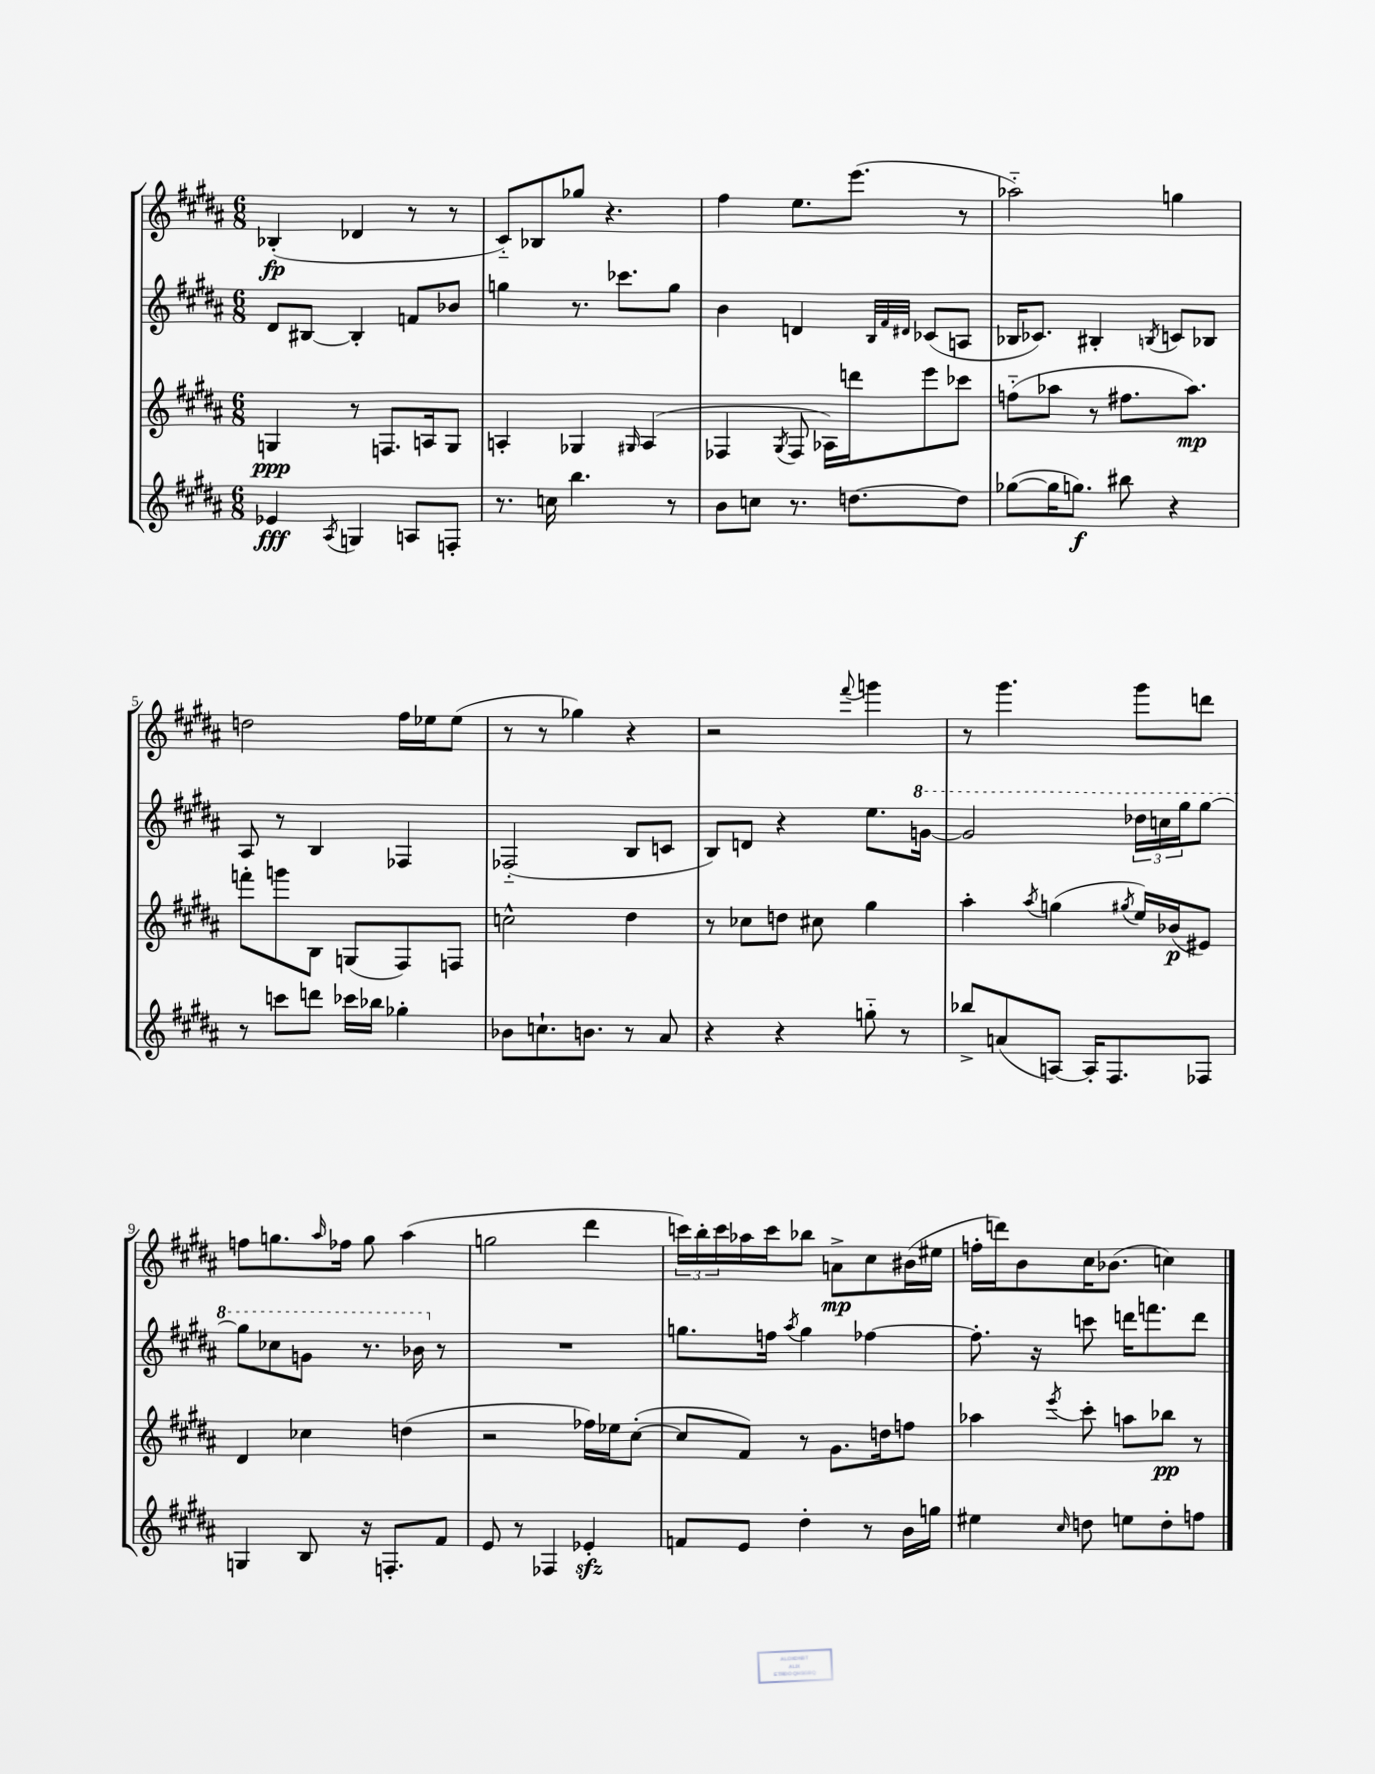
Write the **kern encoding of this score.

**kern	**kern	**kern	**kern
*staff4	*staff3	*staff2	*staff1
*clefG2	*clefG2	*clefG2	*clefG2
*k[f#c#g#d#a#]	*k[f#c#g#d#a#]	*k[f#c#g#d#a#]	*k[f#c#g#d#a#]
*M6/8	*M6/8	*M6/8	*M6/8
4e-	4G	8d#	(4B-'
.	.	[8B#	.
8qA#	.	.	.
4G	8r	4B#']	4d-
.	8.F	.	.
8A	.	8f	8r
.	16A	.	.
8F'	8G	8b-	8r
=	=	=	=
8.r	4A'	4gg	8c#'~)
.	.	.	8B-
16cc	.	.	.
4.bb	4G-	8.r	8gg-
.	.	.	4.r
.	.	8.ccc-	.
.	16qqG#	.	.
.	(4A	.	.
8r	.	8gg	.
=	=	=	=
8b	4F-	4b	4ff#
8cc	.	.	.
.	8qG#	.	.
8.r	8F-	4d	8.ee
.	16A-)	.	.
[8.dd	16ddd	.	(8.eee
.	.	32qqB	.
.	.	32qqf#	.
.	.	32qqd#	.
.	8eee	(8c-	.
8dd]	8ccc-	8A	8r
=	=	=	=
([8gg-	(8ff'~	16B-	2aa-'~)
.	.	8.c-)	.
16gg-]	8aa-	.	.
8.gg)	.	.	.
.	8r	4B#'	.
8bb#	8.ff#	.	.
.	.	8qB	.
4r	.	8c	4gg
.	8.aa-)	.	.
.	.	8B-	.
=	=	=	=
8r	8fff'	8A#	2dd
8ccc	8ggg	8r	.
8ddd	8B	4B	.
16ccc-	(8G	.	.
16bb-	.	.	.
4gg-'	8F#)	4F-	16ff#
.	.	.	16ee-
.	8F	.	(8ee-
=	=	=	=
8b-	2cc^^	(2F-'~	8r
8.cc`	.	.	8r
.	.	.	4gg-)
8.b	.	.	.
8r	4dd#	8B	4r
8a#	.	8c	.
=	=	=	=
4r	8r	8B)	2r
.	8cc-	8d	.
4r	8dd	4r	.
.	8cc#	.	.
.	.	.	8qqfff#
8gg'~	4gg#	8.ee	4ggg
8r	.	.	.
.	.	[16gg	.
=	=	=	=
8bb-^	4aa#'	2gg]	8r
(8a	.	.	4.ggg#
.	8qaa#	.	.
[8A)	(4gg	.	.
16A']	.	.	.
8.F#	.	.	.
.	8qgg#	.	.
.	16ee)	24ddd-	8ggg#
.	.	24ccc	.
.	(16b-	.	.
.	.	24ggg#	.
8F-	8e#)	[8ggg#	8ddd
=	=	=	=
4G	4d#	8ggg#]	8ff
.	.	8ccc-	8.gg
8B	4cc-	8gg	.
.	.	.	16qqaa#
.	.	.	16ff-
16r	.	8.r	8gg
8.F'	.	.	.
.	(4dd	.	(4aa#
.	.	16bb-	.
8f#	.	8r	.
=	=	=	=
8e	2r	2.r	2gg
8r	.	.	.
4F-	.	.	.
4e-'	16ff-)	.	4ddd#
.	16ee-	.	.
.	([8cc#'	.	.
=	=	=	=
8f	8cc#]	8.gg	24ccc)
.	.	.	24bb'
.	.	.	24ccc
8e	8f#)	.	16aa-
.	.	16ff	16ccc
.	.	8qaa#	.
4dd#'	8r	4gg	8bb-
.	8.g#	.	8a^
8r	.	[4ff-	8cc#
.	16dd	.	.
16b	8ff	.	(16b#
16gg	.	.	16ee#
=	=	=	=
4ee#	4aa-	8.ff-']	16ff'
.	.	.	16ddd)
.	.	.	8b
.	.	16r	.
16qqcc#	8qeee	.	.
8dd	8ccc#'	8ccc	16cc#
.	.	.	(8.b-
8ee	8aa	16ddd	.
.	.	8.fff	.
8dd'	8bb-	.	4cc)
8ff	8r	8ddd	.
==	==	==	==
*-	*-	*-	*-
